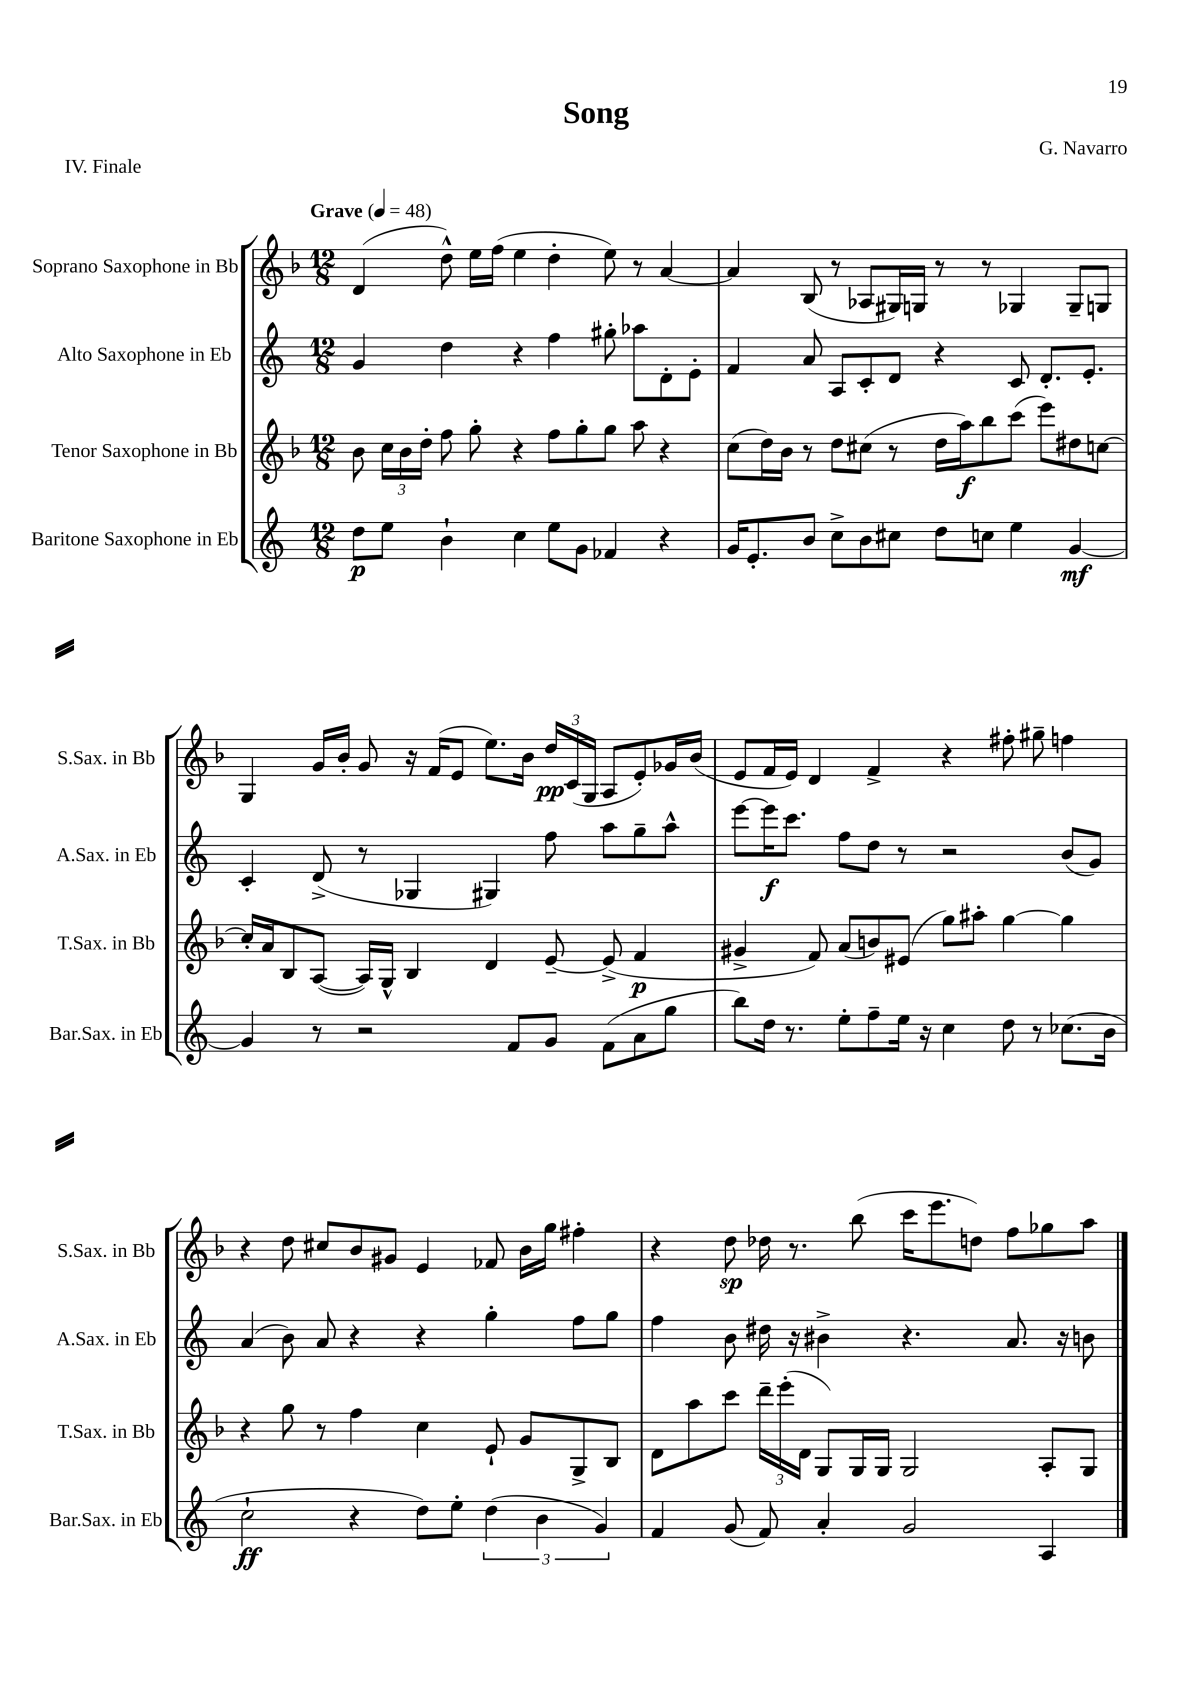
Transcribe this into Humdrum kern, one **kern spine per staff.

**kern	**dynam	**kern	**dynam	**kern	**dynam	**kern	**dynam
*part4	*part4	*part3	*part3	*part2	*part2	*part1	*part1
*staff4	*staff4	*staff3	*staff3	*staff2	*staff2	*staff1	*staff1
*I"Baritone Saxophone in Eb	*	*I"Tenor Saxophone in Bb	*	*I"Alto Saxophone in Eb	*	*I"Soprano Saxophone in Bb	*
*I'Bar.Sax. in Eb	*	*I'T.Sax. in Bb	*	*I'A.Sax. in Eb	*	*I'S.Sax. in Bb	*
*clefG2	*	*clefG2	*	*clefG2	*	*clefG2	*
*k[]	*	*k[b-]	*	*k[]	*	*k[b-]	*
*M12/8	*	*M12/8	*	*M12/8	*	*M12/8	*
*MM48	*	*MM48	*	*MM48	*	*MM48	*
=1	=1	=1	=1	=1	=1	=1	=1
!	!	!	!	!	!	!LO:TX:a:B:t=Grave	!
8dd\L	p	8b-\	.	4g/	.	(4d/	.
8ee\J	.	24cc\LL	.	.	.	.	.
.	.	24b-\	.	.	.	.	.
.	.	24dd'\JJ	.	.	.	.	.
4b`\	.	8ff\	.	4dd\	.	8dd^^\)	.
.	.	8gg'\	.	.	.	16ee\LL	.
.	.	.	.	.	.	(16ff\JJ	.
4cc\	.	4r	.	4r	.	4ee\	.
8ee\L	.	8ff\L	.	4ff\	.	4dd'\	.
8g\J	.	8gg'\	.	.	.	.	.
4f-X/	.	8gg\J	.	8gg#X'\	.	8ee\)	.
.	.	8aa\	.	8aa-X\L	.	8r	.
4r	.	4r	.	8d'\	.	[4a/	.
.	.	.	.	8e'\J	.	.	.
=2	=2	=2	=2	=2	=2	=2	=2
16g/KL	.	(8cc\L	.	4f/	.	4a/]	.
8.e'/	.	.	.	.	.	.	.
.	.	16dd\L)	.	.	.	.	.
.	.	16b-\JJ	.	.	.	.	.
8b/J	.	8r	.	8a/	.	(8B-/	.
8cc^\L	.	8dd\L	.	8A/L	.	8r	.
8b\	.	(8cc#X\J	.	8c'/	.	8A-X/L	.
8cc#X\J	.	8r	.	8d/J	.	16G#X/L)	.
.	.	.	.	.	.	16Gn/JJ	.
8dd\L	.	16dd\LL	.	4r	.	8r	.
.	.	16aa\J)	f	.	.	.	.
8ccn\J	.	8bb-\	.	.	.	8r	.
4ee\	.	(8ccc\J	.	8c/	.	4G-X/	.
.	.	8eee\L)	.	8.d'/L	.	.	.
[4g/	mf	8dd#X\	.	.	.	8G-~/L	.
.	.	.	.	8.e'/J	.	.	.
.	.	[8ccn\J	.	.	.	8Gn/J	.
!!LO:LB:g=z
=3	=3	=3	=3	=3	=3	=3	=3
4g/]	.	16cc'/LL]	.	4c'/	.	4G/	.
.	.	16a/J	.	.	.	.	.
.	.	8B-/	.	.	.	.	.
8r	.	([8A/J	.	(8d^/	.	16g/LL	.
.	.	.	.	.	.	16b-'/JJ	.
2r	.	16A/LL])	.	8r	.	8g/	.
.	.	16G^^/JJ	.	.	.	.	.
.	.	4B-/	.	4G-X/	.	16r	.
.	.	.	.	.	.	(16f/KL	.
.	.	.	.	.	.	8e/J	.
.	.	4d/	.	4G#X/)	.	8.ee\L)	.
8f/L	.	.	.	.	.	.	.
.	.	.	.	.	.	16b-\Jk	.
8g/J	.	[8e~/	.	8ff\	.	24dd/LL	pp
.	.	.	.	.	.	(24c/	.
.	.	.	.	.	.	24G/JJ	.
(8f\L	.	(8e^/]	.	8aa\L	.	8A/L	.
8a\	.	4f/	p	8gg~\	.	8e'/)	.
8gg\J	.	.	.	8aa^^\J	.	16g-X/L	.
.	.	.	.	.	.	(16b-/JJ	.
=4	=4	=4	=4	=4	=4	=4	=4
8bb\L)	.	4g#X^/	.	[8eee\L	.	8e/L	.
16dd\Jk	.	.	.	16eee\K]	f	16f/L	.
8.r	.	.	.	8.ccc\J	.	16e/JJ)	.
.	.	8f/)	.	.	.	4d/	.
8ee'\L	.	(8a/L	.	8ff\L	.	.	.
8ff~\	.	8bn/)	.	8dd\J	.	4f^/	.
16ee\Jk	.	(8e#X/J	.	8r	.	.	.
16r	.	.	.	.	.	.	.
4cc\	.	8gg\L)	.	2r	.	4r	.
.	.	8aa#X'\J	.	.	.	.	.
8dd\	.	[4gg\	.	.	.	8ff#X'\	.
8r	.	.	.	.	.	8gg#X~\	.
(8.cc-X\L	.	4gg\]	.	(8b/L	.	4ffn\	.
.	.	.	.	8g/J)	.	.	.
16b\Jk	.	.	.	.	.	.	.
!!LO:LB:g=z
=5	=5	=5	=5	=5	=5	=5	=5
2cc`\	ff	4r	.	(4a/	.	4r	.
.	.	8gg\	.	8b\)	.	8dd\	.
.	.	8r	.	8a/	.	8cc#X/L	.
4r	.	4ff\	.	4r	.	8b-/	.
.	.	.	.	.	.	8g#X/J	.
8dd\L)	.	4cc\	.	4r	.	4e/	.
8ee'\J	.	.	.	.	.	.	.
(6dd\	.	8e`/	.	4gg'\	.	8f-X/	.
.	.	8g/L	.	.	.	16b-\LL	.
6b\	.	.	.	.	.	.	.
.	.	.	.	.	.	16gg\JJ	.
.	.	8G^/	.	8ff\L	.	4ff#X'\	.
6g/)	.	.	.	.	.	.	.
.	.	8B-/J	.	8gg\J	.	.	.
=6	=6	=6	=6	=6	=6	=6	=6
4f/	.	8d\L	.	4ff\	.	4r	.
.	.	8aa\	.	.	.	.	.
(8g/	.	8ccc\J	.	8b\	.	8dd\	sp
8f/)	.	24ddd~\LL	.	16dd#X\	.	16dd-X\	.
.	.	(24eee'\	.	.	.	.	.
.	.	.	.	16r	.	8.r	.
.	.	24d\JJ	.	.	.	.	.
4a'/	.	8G/L)	.	4b#X^\	.	.	.
.	.	16G/L	.	.	.	(8bb-\	.
.	.	16G/JJ	.	.	.	.	.
2g/	.	2G/	.	4.r	.	16ccc\KL	.
.	.	.	.	.	.	8.eee\	.
.	.	.	.	.	.	8ddn\J)	.
.	.	.	.	8.a/	.	8ff\L	.
4A/	.	8A'/L	.	.	.	8gg-X\	.
.	.	.	.	16r	.	.	.
.	.	8G/J	.	8bn\	.	8aa\J	.
==	==	==	==	==	==	==	==
*-	*-	*-	*-	*-	*-	*-	*-
